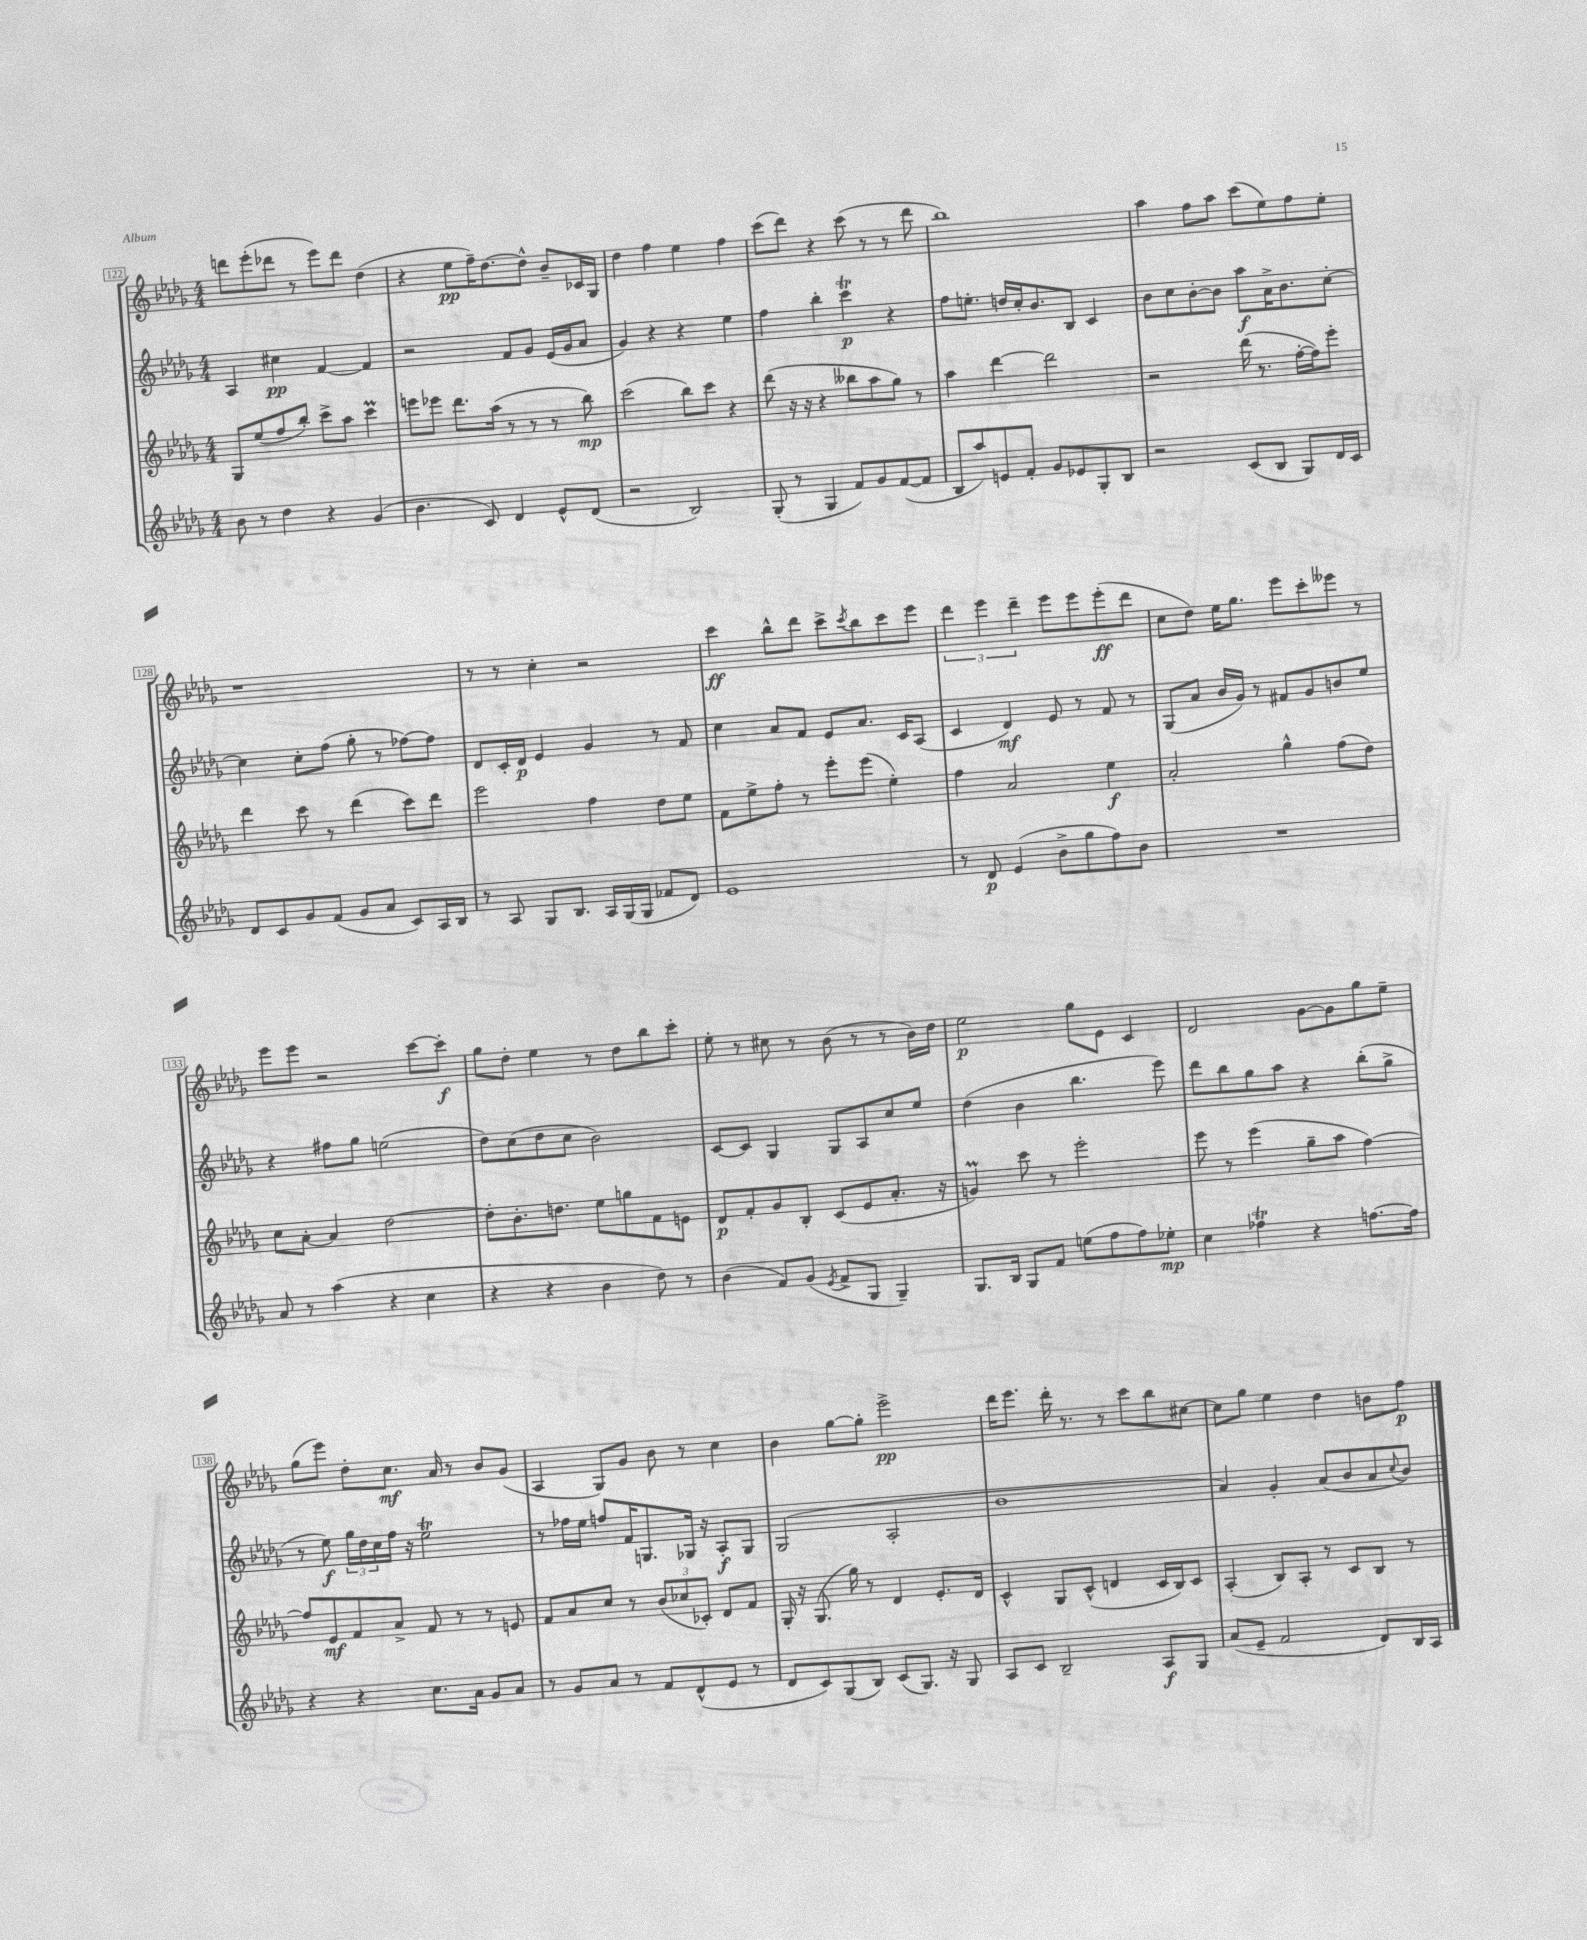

**kern	**kern	**kern	**kern
*staff4	*staff3	*staff2	*staff1
*clefG2	*clefG2	*clefG2	*clefG2
*k[b-e-a-d-g-]	*k[b-e-a-d-g-]	*k[b-e-a-d-g-]	*k[b-e-a-d-g-]
*M4/4	*M4/4	*M4/4	*M4/4
8b-	8G-	4A-	8ddd
8r	(8ee-	.	(8eee-'
4dd-	8ff	4cc#	8ddd-
.	8bb-')	.	8r
4r	8ccc^	[4f	8eee-)
.	8aa-	.	8ddd-
(4g-	4ccc	4f]	(4dd-
=	=	=	=
4.b-	8eee	2r	4r
.	8eee-	.	.
.	8.ddd-	.	8ee-
8c)	.	.	16ff~)
.	(16aa-	.	[8.dd-
4d-	8r	8f	.
.	8r	8g-	8dd-^^]
8e-^^	8r	(16e-	8b-~
.	.	16g-	.
(8d-	8bb-)	8a-	16c-
.	.	.	16G-
=	=	=	=
2r	(2ccc	4g-)	4dd-
.	.	4r	4ff
2B-)	8bb-)	4r	4ee-
.	8ccc	.	.
.	4r	4ee-	4ff
=	=	=	=
(8G-'	(8ddd-	4ff	(8ccc
8r	16r	.	8ddd-)
.	16r	.	.
4G-	4r	4bb-'	4r
8f)	8bb--	4ccc	(8ccc
8g-	8aa-	.	8r
([8f	8gg-)	4r	8r
8f]	8r	.	8ddd-
=	=	=	=
8B-	4aa-	8ff	1bb-)
8aa-)	.	8.ee'	.
8e	[4ddd-	.	.
.	.	16dd	.
8f'	.	16cc'	.
.	.	8.b-	.
8g-	2ddd-]	.	.
8e-	.	8B-	.
8G-'	.	4c	.
8B-	.	.	.
=	=	=	=
2r	2r	8b-	4aa-
.	.	8cc	.
.	.	[8b-'	8ff
.	.	8b-]	8aa-
(8c	(16ddd-	8aa-	(8ccc
.	8.r	.	.
8B-	.	16a-^	8ee-)
.	.	8.b-	.
8G-)	[16ff'	.	8ff
.	16ff])	.	.
16d-	8eee-'	[8cc'	8ee-'
16c	.	.	.
=	=	=	=
8d-	4ddd-	4cc]	1r
8c	.	.	.
8g-	8ccc	8cc'	.
(8f	8r	(8ff	.
8g-	(4ddd-	8gg-'	.
8a-	.	8r	.
8c)	8ccc)	[8ff-)	.
16A-	8ddd-	8ff-]	.
16B-	.	.	.
=	=	=	=
8r	2eee-	8d-	8r
8A-	.	16c'	8r
.	.	16d-	.
8G-	.	4e-	4cc'
8.B-	.	.	.
.	4ff	4g-	2r
16A-	.	.	.
(16G-	.	.	.
16G-	.	.	.
8f-	8dd-	8r	.
8d-)	8ee-	8f	.
=	=	=	=
1e-	8f	4cc	4ccc
.	8ee-^	.	.
.	8ff'	8a-	8bb-^^
.	8r	8f	8ddd-
.	8eee-'	8e-	8ccc^
.	.	.	8qccc
.	(8eee-	8.a-	8bb-
.	4ee-')	.	8ccc
.	.	16c	.
.	.	(8A-	8eee-
=	=	=	=
8r	4ff	4c	6ddd-
8d-	.	.	.
.	.	.	6eee-
(4e-	2a-	4d-)	.
.	.	.	6ddd-~
8b-^	.	8e-	8eee-
8gg-	.	8r	8eee-
8ff)	4ee-	8f	(8eee-'
8b-	.	8r	8ddd-
=	=	=	=
1r	2a-'	(8G-	8cc
.	.	8a-	8dd-)
.	.	16b-	16ee-
.	.	16g-)	8.gg-
.	.	8r	.
.	4gg-^^	8f#	8eee-
.	.	8g-	8ccc'
.	(8ff	8b	8eee--
.	8dd-)	8ee-	8r
=	=	=	=
8a-	8cc	4r	8eee-
8r	[8a-'	.	8eee-
(4aa-	4a-]	8ff#	2r
.	.	8gg-	.
4r	[2dd-	(2ee	.
4cc	.	.	[8ccc
.	.	.	8ccc']
=	=	=	=
4r	8dd-']	8dd-)	8gg-
.	8.b-'	(8cc	8dd-'
4r	.	8dd-	4ee-
.	8.dd	.	.
.	.	8cc	.
4b-	8ee-	2b-)	8r
.	8gg	.	8dd-
8dd-)	8f	.	8bb-
8r	8e	.	8ccc'
=	=	=	=
(4b-	8d-	[8c	8ee-'
.	8f'	8c]	8r
8f)	8g-	4G-	8cc#
(8g-	8B-'	.	8r
8qe-	.	.	.
8f^	(8c	8G-	(8b-
8G-	8e-	8A-	8r
4G-~)	8.a-'	8cc	8r
.	.	8ee-	16b-)
.	16r	.	16dd-
=	=	=	=
8.G-	4g)	(4dd-	2ee-
16B-	.	.	.
8G-	8ccc	4b-	.
8f	8r	.	.
(8ee	2eee-'	4.bb-	8gg-
8ff	.	.	8e-
8ff)	.	.	4c
8ee-'	.	8eee-)	.
=	=	=	=
4cc	8eee-	8ddd-	2d-
.	8r	8bb-	.
4ff-	(4eee-	8gg-	.
.	.	8aa-	.
4r	8gg-~	4r	[8g-
.	8aa-	.	8g-]
[8.ff	[4ff)	(8bb-'	8gg-
.	.	8gg-^	8ee-~
16ff]	.	.	.
=	=	=	=
4r	8ff]	8r	(8gg-
.	8e-	8ee-)	8eee-)
4r	8f	24gg-	8dd-'
.	.	24dd-	.
.	.	24cc	.
.	8a-^	16ff	8.cc
.	.	16r	.
8.cc	8f	2ee-	.
.	.	.	16a-
.	8r	.	8r
16a-	.	.	.
8g-	8r	.	8b-
8a-	8e	.	(8g-
=	=	=	=
8r	8f	8r	4A-
8g-	8a-	16ff-	.
.	.	16ee-	.
8a-	8cc	8ff	8G-)
8r	8r	16f	8g-
.	.	8.G	.
8f	(12b-	.	8b-
.	12cc-	.	.
(8d-^^	.	16G-	8r
.	12c-')	.	.
.	.	16r	.
8e-	8d-	8A-'	4cc
8r	8f	8G-	.
=	=	=	=
8d-	16G-'	(2G-	4b-
.	16r	.	.
8c)	(8.G-	.	.
(8G-	.	.	[8gg-
.	16gg-)	.	.
8B-)	8r	.	8gg-']
(8c	4d-	2A-'	2eee-^
8.G-)	.	.	.
.	8.e-'	.	.
16r	.	.	.
8G-	.	.	.
.	16d-	.	.
=	=	=	=
8A-	4c^^	1b-	16ddd-
.	.	.	8.eee-
8c	.	.	.
2B-~	8G-	.	16ddd-'
.	.	.	8.r
.	(8c^^	.	.
.	4d	.	8r
.	.	.	8ccc
8A-	16c	.	8bb-
.	16B-)	.	.
8G-	8c	.	[8cc#
=	=	=	=
(8a-	(4A-'	4a-)	8cc#]
8e-~	.	.	8gg-
2f	8B-)	4g-'	4ee-
.	8A-'	.	.
.	8r	(8a-	4dd-
.	8c	8b-	.
8d-)	8B-	8a-	8b
.	.	8qqcc	.
16B-	8r	8b-)	8ff
16A-	.	.	.
==	==	==	==
*-	*-	*-	*-
